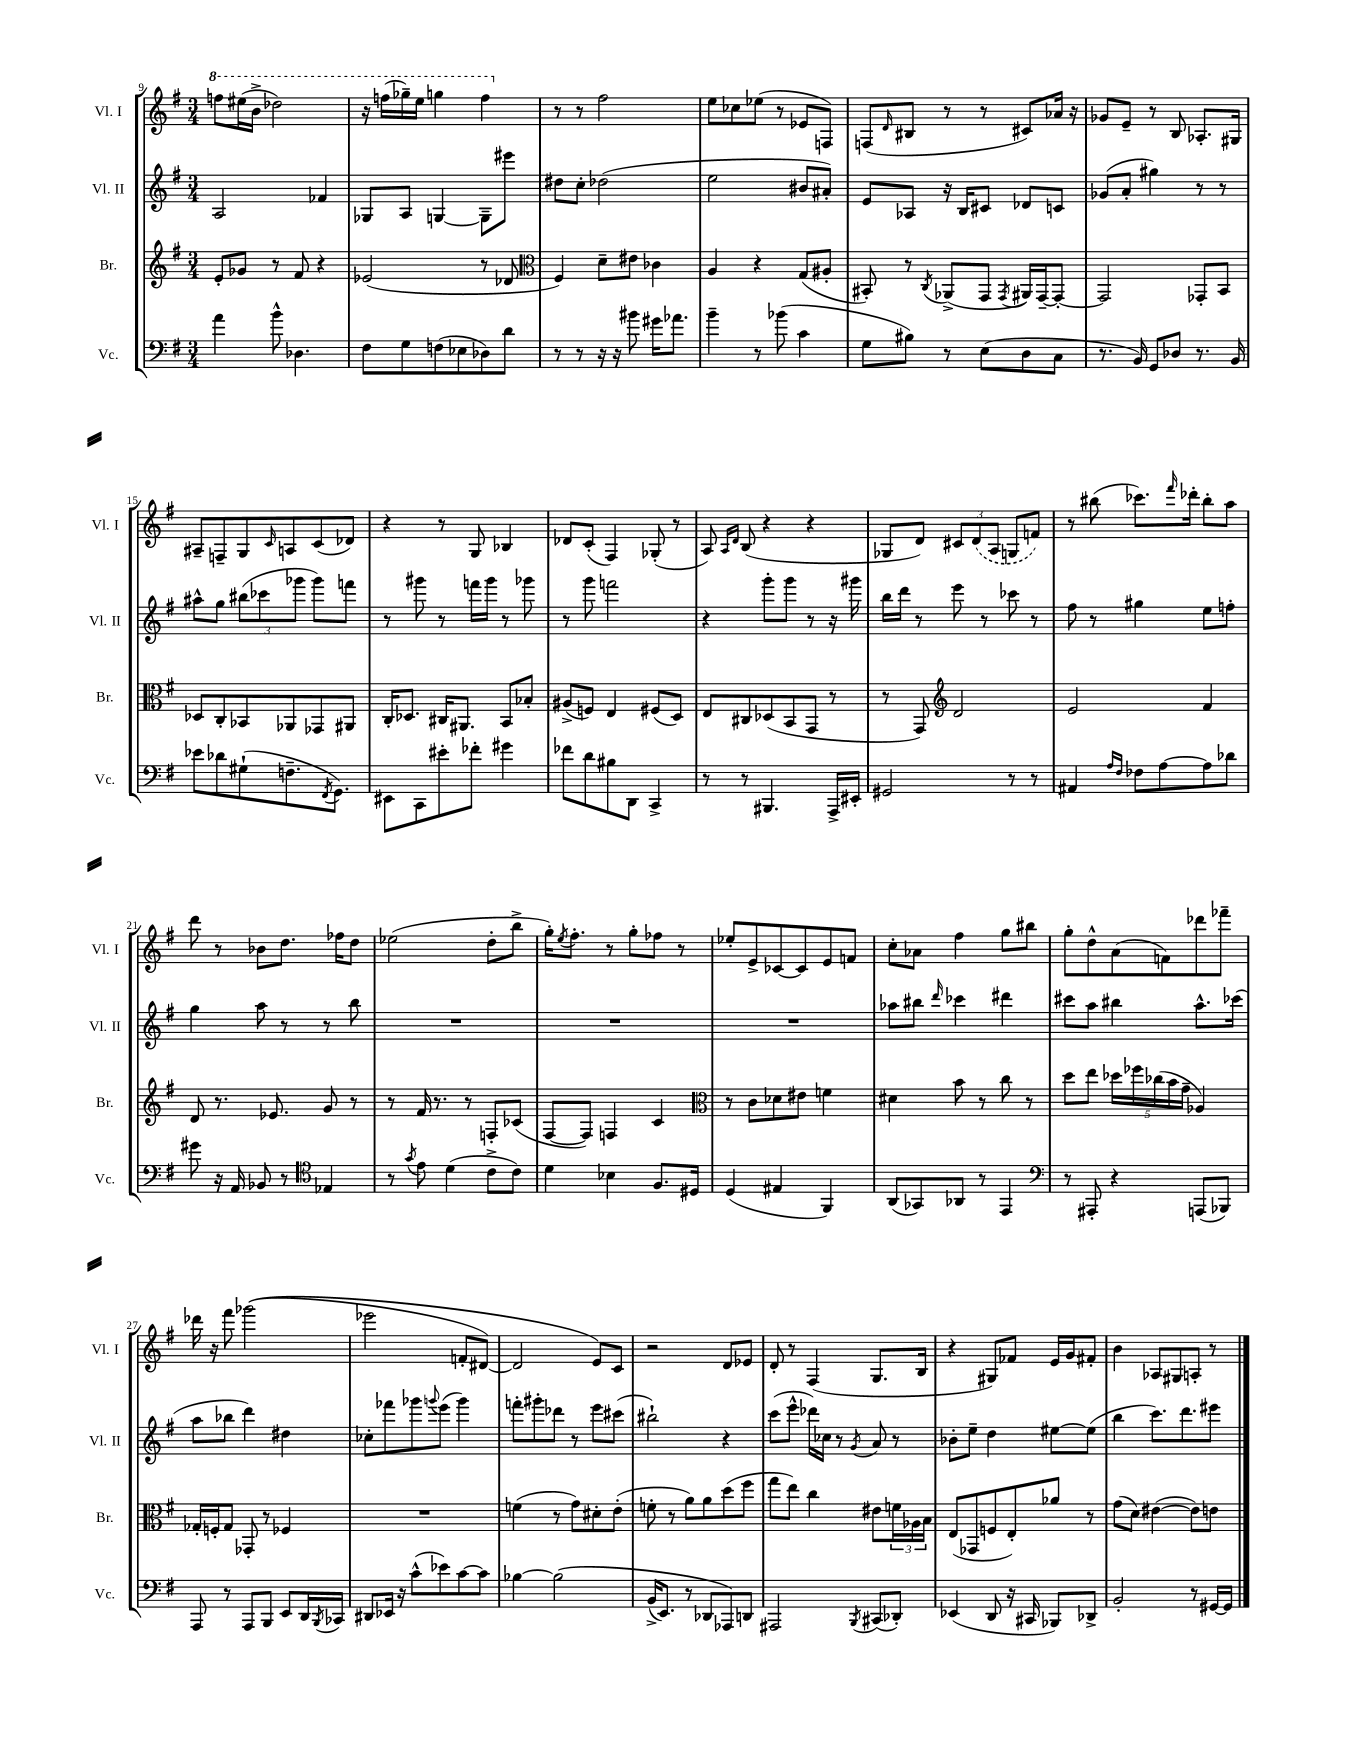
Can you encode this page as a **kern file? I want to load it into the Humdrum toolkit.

**kern	**kern	**kern	**kern
*staff4	*staff3	*staff2	*staff1
*clefF4	*clefG2	*clefG2	*clefG2
*k[f#]	*k[f#]	*k[f#]	*k[f#]
*M3/4	*M3/4	*M3/4	*M3/4
4a	8e'	2A	8fff
.	8g-	.	(16eee#
.	.	.	16bb^
8b^^	8r	.	2ddd-)
4.D-	8f#	.	.
.	4r	4f-	.
=	=	=	=
8F#	(2e-	8G-	16r
.	.	.	(16fff
8G	.	8A	16ggg-~)
.	.	.	16eee
(8F	.	[4G	4ggg
8E-	.	.	.
8D-)	8r	8G~]	4fff
8d	8d-	8eee#	.
=	=	=	=
*	*clefC3	*	*
8r	4F#)	8dd#	8r
8r	.	8cc'	8r
16r	8d~	(2dd-	2ff#
16r	.	.	.
8b#	8e#	.	.
16g#	4c-	.	.
8.a-	.	.	.
=	=	=	=
4b~	4A	2ee	8ee
.	.	.	8cc-
8r	4r	.	(8ee-
(8b-	.	.	8r
4c	(8G	8b#	8e-
.	8A#'	8a#')	8F)
=	=	=	=
8G	8BB#')	8e	(8F
.	.	.	16qqd
8B#)	8r	8A-	8B#
.	8qC	.	.
8r	(8AA-^	16r	8r
.	.	16B	.
(8E	8GG	8c#	8r
.	8qGG	.	.
8D	16AA#)	8d-	8c#)
.	[16GG~	.	.
8C	8GG'_	8c	16a-
.	.	.	16r
=	=	=	=
8.r	2GG]	(8g-	8g-
.	.	8a'	8e~
16BB)	.	.	.
8GG	.	4gg#)	8r
8D-	.	.	8B
8.r	8GG-'	8r	8.A-'
.	8BB	8r	.
16BB	.	.	16G#
=	=	=	=
8e-	8D-	8aa#^^	8A#~
8d-	8C'	8gg	8F~
(8G#`	8BB-	(12bb#	8G
.	.	12ccc-	.
.	.	.	16qqc
8.F~	8AA-	.	8A
.	.	12ggg-	.
.	8GG-	8ggg-)	(8c
8qFF#	.	.	.
8.GG)	.	.	.
.	8AA#	8fff	8d-)
=	=	=	=
8EE#	16C'	8r	4r
.	8.D-	.	.
8CC	.	8ggg#	.
8e#'	16C#	8r	8r
.	8.AA#	.	.
8f-'	.	16fff	8G
.	.	16ggg#	.
4g#	8BB	8r	4B-
.	8B-'	8ggg-	.
=	=	=	=
8f-	(8A#^	8r	8d-
8d	8F)	8ggg	(8c'
8B#	4E	2fff	4F#)
8DD	.	.	.
4CC^	(8F#	.	(8G-'
.	8D)	.	8r
=	=	=	=
8r	8E	4r	8A)
.	.	.	16qqA
.	.	.	16qqd
8r	8C#	.	(8B
4.BBB#	(8D-	8ggg'	4r
.	8BB	8ggg	.
.	8GG	8r	4r
16AAA^	8r	16r	.
16EE#'	.	16ggg#	.
=	=	=	=
2GG#	8r	16bb	8G-
.	.	16ddd	.
.	8GG)	8r	8d)
*	*clefG2	*	*
.	2d	8eee	12c#
.	.	.	(12d
.	.	8r	.
.	.	.	12A
8r	.	8ccc-	8G
8r	.	8r	8f)
=	=	=	=
4AA#	2e	8ff#	8r
.	.	8r	(8bb#
16qqA	.	.	.
16qqF#	.	.	.
8F-	.	4gg#	8.ccc-)
[8A	.	.	.
.	.	.	16qqfff#
.	.	.	16ddd-'
8A]	4f#	8ee	8bb#'
8d-	.	8ff'	8aa
=	=	=	=
8g#	8d	4gg	8ddd
16r	8.r	.	8r
16AA	.	.	.
8BB-	.	8aa	8b-
.	8.e-	.	.
8r	.	8r	8.dd
*clefC4	*	*	*
4E-	8g	8r	.
.	.	.	16ff-
.	8r	8bb	8dd
=	=	=	=
8r	8r	2.r	(2ee-
8qg	.	.	.
8e	16f#	.	.
.	8.r	.	.
(4d	.	.	.
.	8r	.	.
8c^	8F'	.	8dd'
8c)	(8c-	.	8bb^
=	=	=	=
4d	[8F#	2.r	16gg')
.	.	.	8qee
.	.	.	8.ff#'
.	8F#])	.	.
4B-	4F	.	8r
.	.	.	8gg'
8.F#	4c	.	8ff-
.	.	.	8r
16D#	.	.	.
=	=	=	=
*	*clefC3	*	*
(4D	8r	2.r	8ee-'
.	8c	.	8e^
4E#	8d-	.	[8c-
.	8e#	.	8c-]
4FF#)	4f	.	8e
.	.	.	8f
=	=	=	=
(8AA	4d#	8aa-	8cc'
8GG-)	.	8bb#	8a-
.	.	16qqddd	.
8AA-	8b	4ccc-	4ff#
8r	8r	.	.
4EE	8cc	4ddd#	8gg
.	8r	.	8bb#
=	=	=	=
*clefF4	*	*	*
8r	8dd	8ccc#	8gg'
8AAA#'	8ee	8aa	8dd^^
4r	20dd-	4bb#	(8a
.	20ff-	.	.
.	(20cc-	.	.
.	.	.	8f)
.	20b	.	.
.	20g~	.	.
(8AAA	4A-)	8.aa^^	8ddd-
8BBB-)	.	.	8fff-~
.	.	(16ccc-	.
=	=	=	=
8AAA	16G-'	8aa	16ddd-
.	16F'	.	16r
8r	8G-	8bb-	8fff#
8AAA	8GG-'	4ddd)	&((2ggg-
8BBB	8r	.	.
8EE	4F-	4dd#	.
16DD	.	.	.
8qBBB	.	.	.
16CC-	.	.	.
=	=	=	=
8DD#	2.r	8cc-'	2eee-
16EE-	.	8fff-	.
16r	.	.	.
(8c^^	.	8ggg-	.
.	.	8qqggg	.
8e-)	.	(8eee	.
[8c	.	4ggg)	8f'
8c]	.	.	[8d#)
=	=	=	=
[4B-	(4f	8fff'	2d#]
.	.	8ggg#'	.
&(2B-]	8r	8ddd-	.
.	8g)	8r	.
.	8d#'	8eee	8e&)
.	(8e'	(8ccc#	8c
=	=	=	=
(16BB^	8f'	2bb#`)	2r
8.EE)	.	.	.
.	8r	.	.
8r	8a)	.	.
8DD-	8a	.	.
8AAA-&)	(8dd	4r	8d
8DD	8ff#	.	8e-
=	=	=	=
2AAA#	8gg	(8ccc	8d'
.	8ee)	8eee^^	8r
.	4cc	16ddd-)	(4F#
.	.	16cc-	.
.	.	8r	.
8qBBB	.	8qg	.
(8CC#	8e#	8a	8.G
8DD-')	24f	8r	.
.	24A-	.	.
.	.	.	16B
.	24B	.	.
=	=	=	=
(4EE-	(8E	8b-'	4r
.	8GG-	8ee~	.
8DD	8F	4dd	8G#)
16r	8E')	.	8f-
16CC#	.	.	.
8BBB-)	8a-	[8ee#	16e
.	.	.	16g
8DD-^	8r	(8ee#]	8f#'
=	=	=	=
2BB'	(8g	4bb	4b
.	8d)	.	.
.	([4e#	8.ccc)	8A-
.	.	.	8G#
.	.	8.ddd	.
8r	8e#])	.	8A'
[16GG#	8e	8eee#	8r
16GG#]	.	.	.
==	==	==	==
*-	*-	*-	*-
